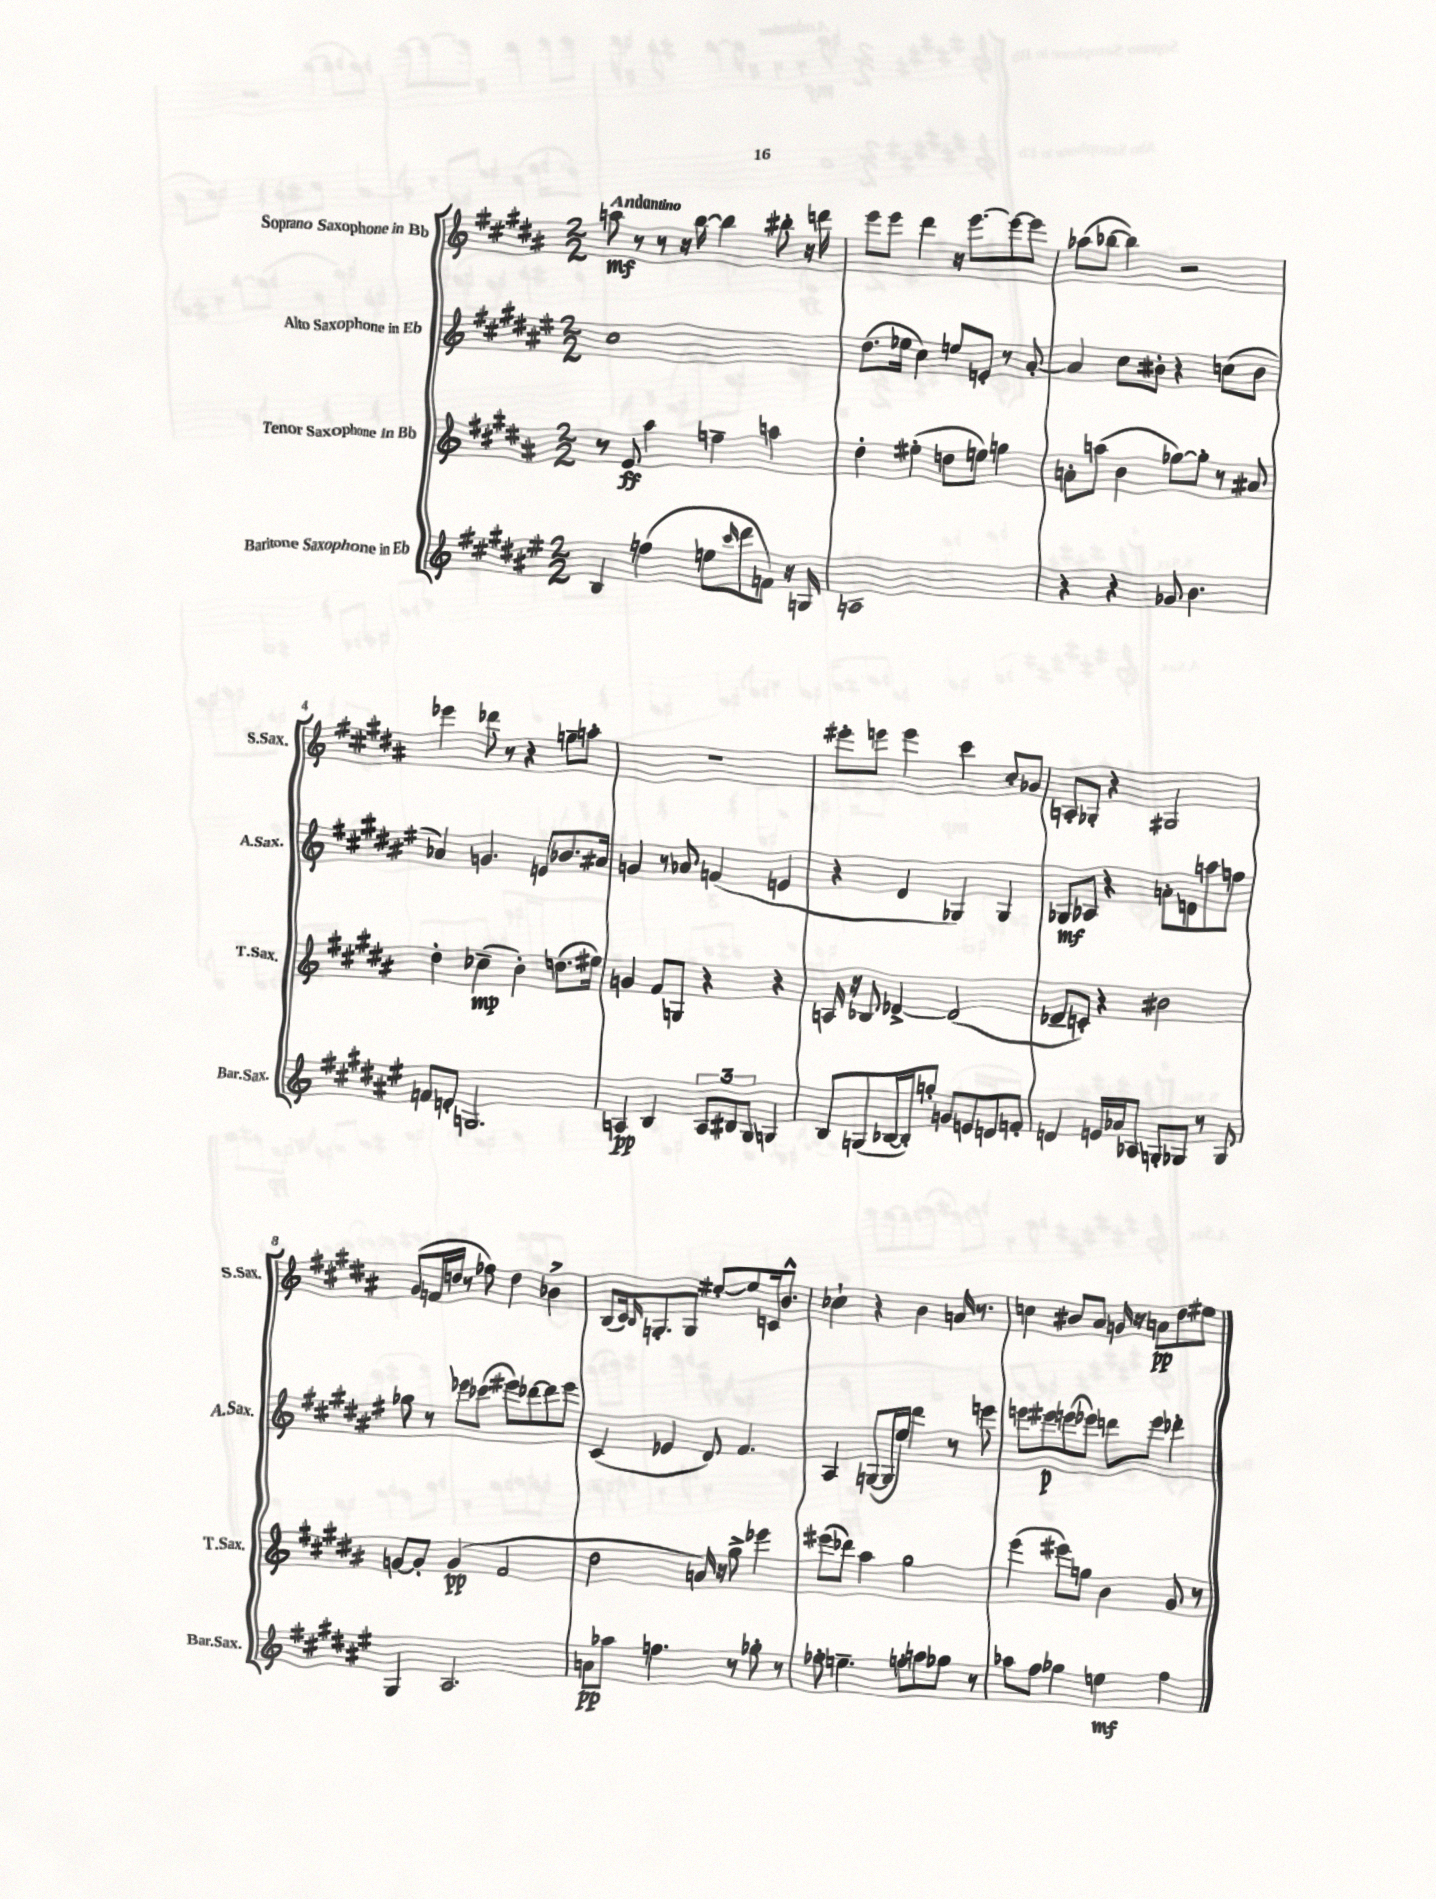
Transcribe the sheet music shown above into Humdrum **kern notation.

**kern	**dynam	**kern	**dynam	**kern	**dynam	**kern	**dynam
*part4	*part4	*part3	*part3	*part2	*part2	*part1	*part1
*staff4	*staff4	*staff3	*staff3	*staff2	*staff2	*staff1	*staff1
*I"Baritone Saxophone in Eb	*	*I"Tenor Saxophone in Bb	*	*I"Alto Saxophone in Eb	*	*I"Soprano Saxophone in Bb	*
*I'Bar.Sax.	*	*I'T.Sax.	*	*I'A.Sax.	*	*I'S.Sax.	*
*clefG2	*	*clefG2	*	*clefG2	*	*clefG2	*
*k[f#c#g#d#a#e#]	*	*k[f#c#g#d#a#]	*	*k[f#c#g#d#a#e#]	*	*k[f#c#g#d#a#]	*
*M2/2	*	*M2/2	*	*M2/2	*	*M2/2	*
=1	=1	=1	=1	=1	=1	=1	=1
!	!	!	!	!	!	!LO:TX:a:B:t=Andantino	!
4B/	.	8r	.	1cc#	.	8aan\	mf
.	.	8e/	ff	.	.	8r	.
(4ffn\	.	4aa#\	.	.	.	8r	.
.	.	.	.	.	.	16r	.
.	.	.	.	.	.	[16bb\	.
8een\L	.	4ffn~\	.	.	.	4bb\]	.
16qqccc#/	.	.	.	.	.	.	.
8ddd#\	.	.	.	.	.	.	.
8fn\J)	.	4aan\	.	.	.	8bb#X'\	.
16r	.	.	.	.	.	16r	.
16Gn/	.	.	.	.	.	16dddn\	.
=2	=2	=2	=2	=2	=2	=2	=2
1An	.	4dd#'\	.	(8.dd#\L	.	8eee\L	.
.	.	.	.	.	.	8eee\J	.
.	.	.	.	16ee-X\Jk	.	.	.
.	.	(4ee#X'\	.	4cc#\)	.	4ddd#\	.
.	.	8ddn\L	.	8een/L	.	16r	.
.	.	.	.	.	.	[8.eee\L	.
.	.	8een\J)	.	8en'/J	.	.	.
.	.	4ggn\	.	8r	.	8eee\_	.
.	.	.	.	[8a#'/	.	8eee\J]	.
=3	=3	=3	=3	=3	=3	=3	=3
4r	.	8an'\L	.	4a#/]	.	(8aa-X\L	.
.	.	(8aan\J	.	.	.	[8bb-X\J	.
4r	.	4b\	.	8cc#\L	.	4bb-\])	.
.	.	.	.	8b#X'\J	.	.	.
8g-X/	.	[8gg-X\L)	.	4r	.	2r	.
4.b\	.	8gg-'\J]	.	.	.	.	.
.	.	8r	.	(8ccn\L	.	.	.
.	.	8a#X/	.	8b#\J	.	.	.
!!LO:LB:g=z
=4	=4	=4	=4	=4	=4	=4	=4
8fn/L	.	4dd#'\	.	4a-X/)	.	4eee-X\	.
8dn'/J	.	.	.	.	.	.	.
2.Gn/	.	(4cc-X~\	mp	4.gn/	.	8ddd-X\	.
.	.	.	.	.	.	8r	.
.	.	4b'\)	.	.	.	4r	.
.	.	.	.	8en/L	.	.	.
.	.	(8.ddn\L	.	8.b-X/	.	8ggn~\L	.
.	.	.	.	.	.	8aan'\J	.
.	.	16ee#X\Jk)	.	16a#X/Jk	.	.	.
=5	=5	=5	=5	=5	=5	=5	=5
4An/	pp	4gn/	.	4gn/	.	1r	.
4B/	.	8f#/L	.	8r	.	.	.
.	.	8Gn/J	.	8a-X/	.	.	.
12A/L	.	4r	.	(4fn/	.	.	.
12B#X/	.	.	.	.	.	.	.
12G#/J	.	.	.	.	.	.	.
4Gn/	.	4r	.	4en/	.	.	.
=6	=6	=6	=6	=6	=6	=6	=6
8B/L	.	16An/	.	4r	.	8eee#X'\L	.
.	.	16r	.	.	.	.	.
(8Gn/	.	8B-X/	.	.	.	8eeen\J	.
[16B-X/L	.	[4d-X^/	.	4d#/	.	4eee\	.
16B-'/J])	.	.	.	.	.	.	.
8ggn'/J	.	.	.	.	.	.	.
8gn/L	.	(2d-/]	.	4G-X/)	.	4ccc#\	.
8en/	.	.	.	.	.	.	.
8dn/	.	.	.	4G-/	.	8cc#'/L	.
8fn'/J	.	.	.	.	.	8g-X/J	.
=7	=7	=7	=7	=7	=7	=7	=7
4dn/	.	8d-X~/L	.	8G-X/L	mf	8An'/L	.
.	.	8cn'/J)	.	8A-X/J	.	8G-X'/J	.
16en/LL	.	4r	.	4r	.	4r	.
16a-X/J	.	.	.	.	.	.	.
8A-X/J	.	.	.	.	.	.	.
8Gn'/L	.	2b#X\	.	8an'\L	.	2G#X/	.
8G-X/J	.	.	.	8dn\	.	.	.
8r	.	.	.	8aan\	.	.	.
8G-/	.	.	.	8ffn\J	.	.	.
!!LO:LB:g=z
=8	=8	=8	=8	=8	=8	=8	=8
4G#/	.	[8gn/L	.	8gg-X\	.	(8g#/L	.
.	.	8g'/J]	.	8r	.	16fn/L	.
.	.	.	.	.	.	16ddn/JJ	.
2.A#/	.	(4g/	pp	8eee-X\L	.	8r	.
.	.	.	.	(8ccc-X\J	.	8ff-X\)	.
.	.	2f#/	.	8eee#X\L)	.	4dd\	.
.	.	.	.	[8ddd-X\	.	.	.
.	.	.	.	8ddd-\]	.	4b-X^\	.
.	.	.	.	8eee#\J	.	.	.
=9	=9	=9	=9	=9	=9	=9	=9
8an\L	pp	2dd#\	.	(4c#/	.	(8B/L	.
8aa-X\J	.	.	.	.	.	16c#/k)	.
.	.	.	.	.	.	16qqB/	.
.	.	.	.	.	.	8.Gn'/	.
4.ffn\	.	.	.	4e-X/	.	.	.
.	.	.	.	.	.	8G/J	.
.	.	16an/)	.	8d#/)	.	[8ee#X'/L	.
.	.	16r	.	.	.	.	.
8r	.	8gg#^\	.	4.f#/	.	8ee#/]	.
8gg-X'\	.	4eee-X\	.	.	.	16cn/k	.
.	.	.	.	.	.	8.b^^/J	.
8r	.	.	.	.	.	.	.
=10	=10	=10	=10	=10	=10	=10	=10
8ff-X'\	.	(8eee#X\L	.	4A#/	.	4cc-X`\	.
4.een~\	.	8ddd-X\J)	.	.	.	.	.
.	.	4aa#\	.	([8Gn/L	.	4r	.
.	.	.	.	16G/L]	.	.	.
.	.	.	.	16ee#/JJ)	.	.	.
8ffn'\L	.	2gg#\	.	4ddd#\	.	4b\	.
8aan\	.	.	.	.	.	.	.
8gg-X\J	.	.	.	8r	.	16an/	.
.	.	.	.	.	.	8.r	.
8r	.	.	.	8eeen\	.	.	.
=11	=11	=11	=11	=11	=11	=11	=11
8aa-X\L	.	(4eee\	.	8eeen\L	.	4ccn\	.
8ff#\J	.	.	.	8eee#X\	p	.	.
4gg-X\	.	8eee#X\L)	.	(8eeen\	.	8b#X/L	.
.	.	8ggn\J	.	8eee-X\J)	.	8a#/J	.
4een\	mf	4b\	.	8dddn\L	.	16gn/	.
.	.	.	.	.	.	16r	.
.	.	.	.	8eee-\J	.	8an\L	pp
4ff#\	.	8g#/	.	4ddd-X'\	.	8dd#\	.
.	.	8r	.	.	.	8ee#X\J	.
==	==	==	==	==	==	==	==
*-	*-	*-	*-	*-	*-	*-	*-
